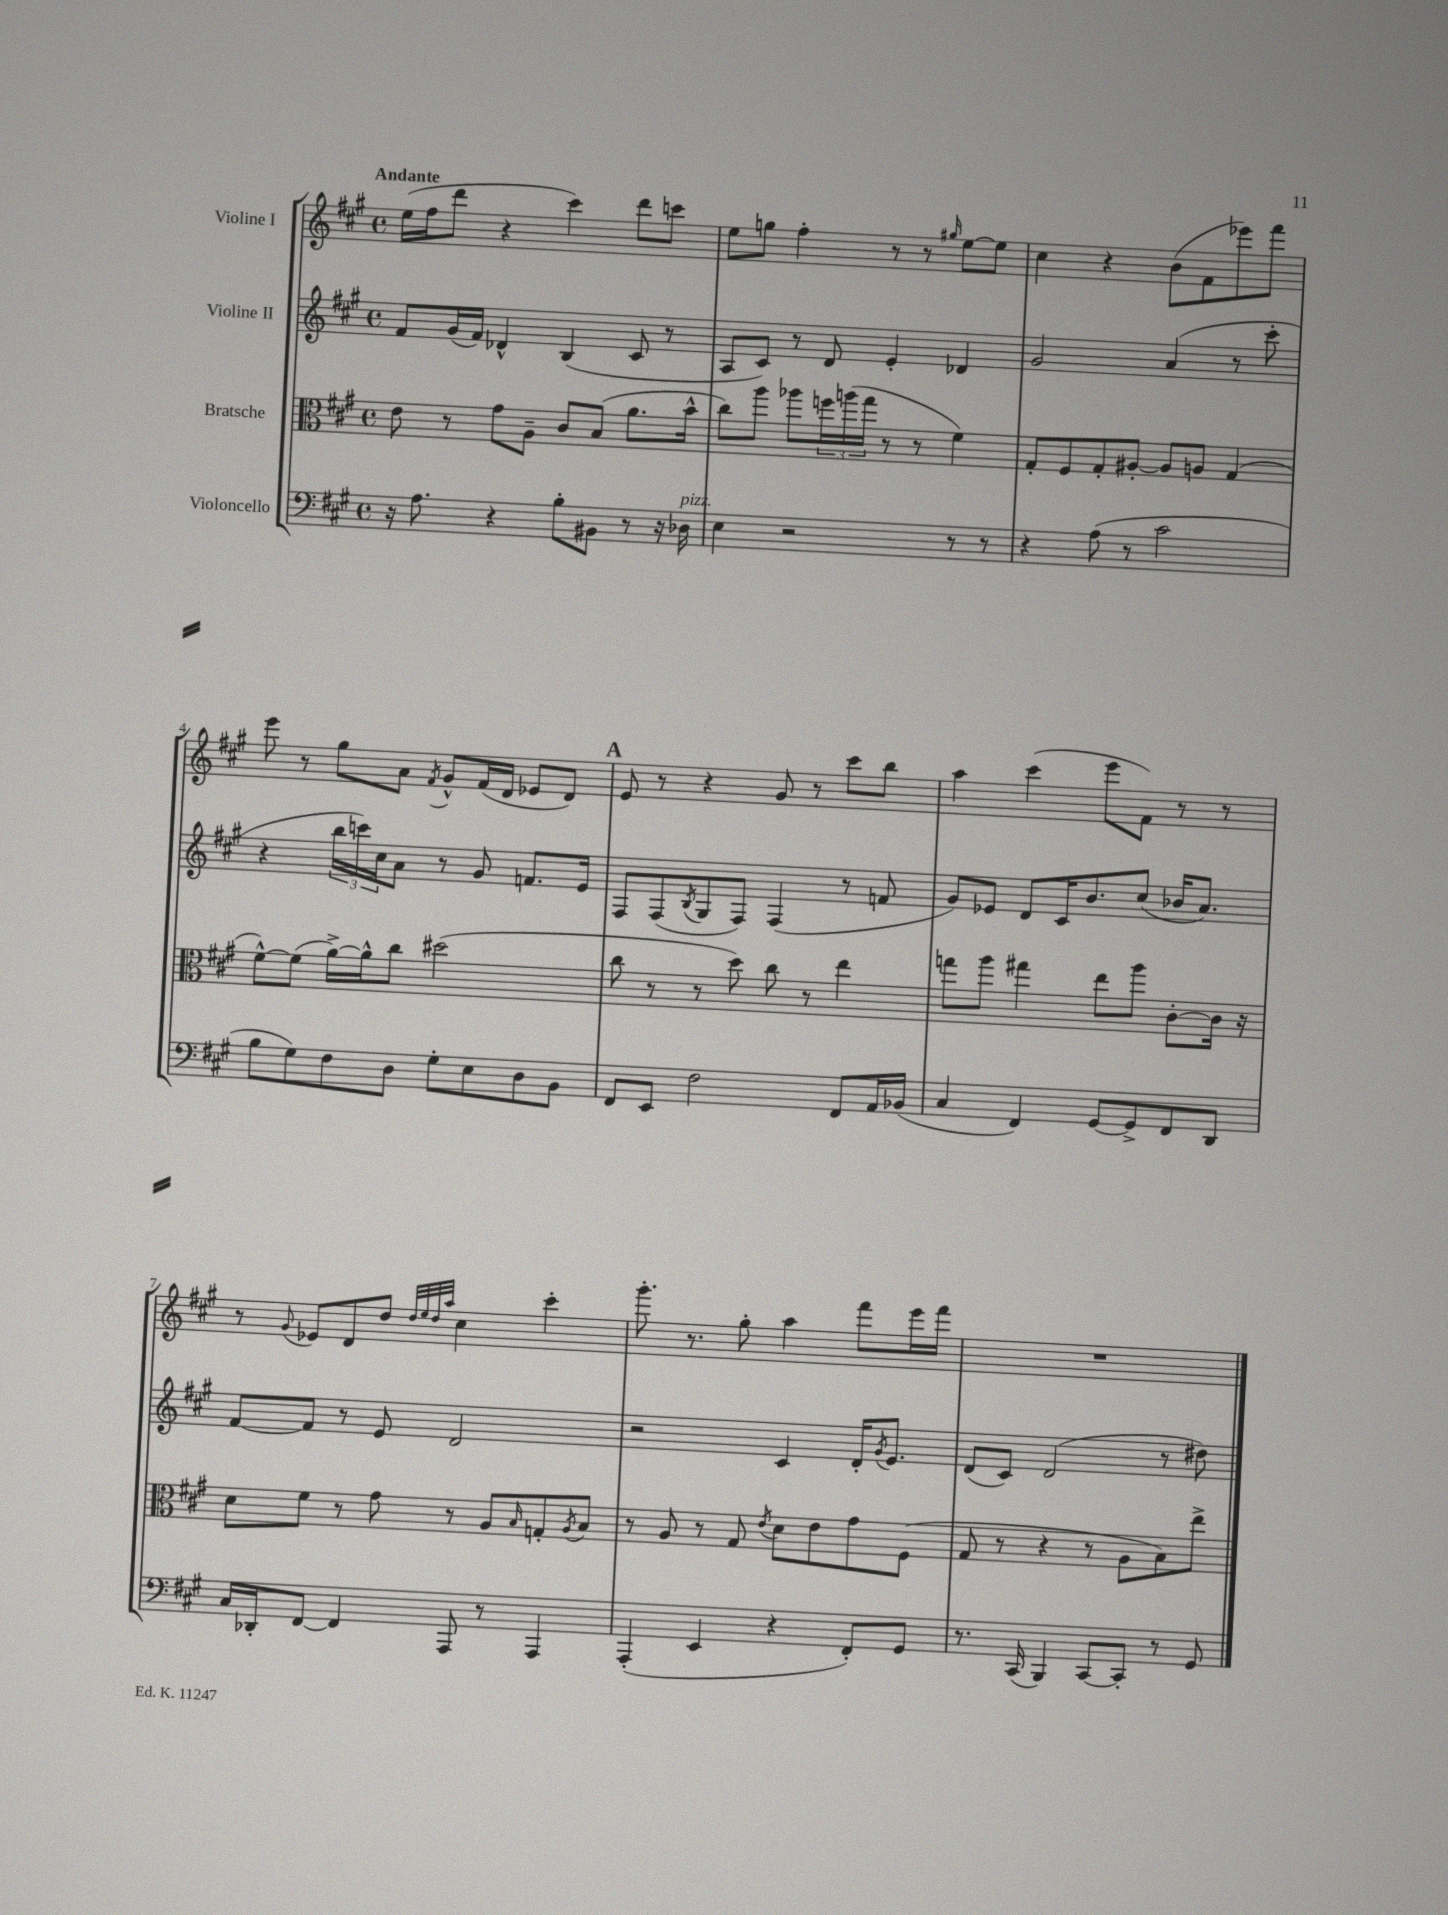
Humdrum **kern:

**kern	**kern	**kern	**kern
*part4	*part3	*part2	*part1
*staff4	*staff3	*staff2	*staff1
*I"Violoncello	*I"Bratsche	*I"Violine II	*I"Violine I
*clefF4	*clefC3	*clefG2	*clefG2
*k[f#c#g#]	*k[f#c#g#]	*k[f#c#g#]	*k[f#c#g#]
*M4/4	*M4/4	*M4/4	*M4/4
*met(c)	*met(c)	*met(c)	*met(c)
=1	=1	=1	=1
!	!	!	!LO:TX:a:B:t=Andante
16r	8e\	8f#/L	(16ee\LL
8.A\	.	.	16ff#\J
.	8r	(16g#/L	8ddd\J
.	.	16f#/JJ)	.
4r	8g#\L	4d-X^^/	4r
.	8A~\J	.	.
8B'\L	8c#/L	(4B/	4ccc#\)
8BB#X\J	(8B/J	.	.
8r	8.a\L	8c#/	8ddd\L
16r	.	8r	8cccn\J
!LO:TX:a:i:t=pizz.	!	!	!
16D-X\	16b^^\Jk	.	.
=2	=2	=2	=2
4E\	8cc#\L)	8A/L	8ee\L
.	8aa\J	8c#/J)	8ggn\J
2r	8aa-X\L	8r	4ff#'\
.	24ffn\L	8d/	.
.	(24aan\	.	.
.	24gg#\JJ	.	.
.	8r	4e'/	8r
.	8r	.	8r
.	.	.	16qqgg#X/
8r	4f#\)	4d-X/	[8ee\L
8r	.	.	8ee\J]
=3	=3	=3	=3
4r	8G#'/L	2g#/	4cc#\
.	8F#/	.	.
(8A\	8G#'/	.	4r
8r	[8A#X'/J	.	.
2c#\	8A#/L]	(4a/	(8b\L
.	8An/J	.	8f#\
.	(4G#/	8r	8eee-X\)
.	.	8ccc#'\	8fff#\J
!!LO:LB:g=z
=4	=4	=4	=4
8B\L	[8f#^^\L)	4r	8eee\
8G#\)	(8f#\J]	.	8r
8F#\	[16a^\LL)	24bb\LL	8gg#\L
.	.	24cccn\)	.
.	16a^^\J]	.	.
.	.	24cc#\J	.
8D\J	8cc#\J	8a\J	8a\J
.	.	.	8qf#/
8G#'\L	(2dd#X\	8r	8g#^^/L
8E\	.	8g#/	(16f#/L
.	.	.	16d/JJ
8D\	.	8.fn/L	8e-X/L
8BB\J	.	.	8d/J)
.	.	16e/Jk	.
!!LO:REH:place=s1:t=A
=5	=5	=5	=5
8FF#/L	8cc#\	8F#/L	8e/
8EE/J	8r	(8F#/	8r
.	.	8qB/	.
2F#\	8r	8G#/	4r
.	8dd\)	8F#/J)	.
.	8cc#\	(4F#/	8g#/
.	8r	.	8r
8FF#/L	4ee\	8r	8ccc#\L
16AA/L	.	8fn/	8bb\J
(16BB-X/JJ	.	.	.
=6	=6	=6	=6
4C#/	8ggn\L	8g#/L)	4aa\
.	8aa\J	8e-X/J	.
4FF#/)	4gg#X\	8d/L	(4ccc#\
.	.	16c#/K	.
.	.	8.b/	.
[8GG#/L	8ee\L	.	8eee\L
8GG#^/]	8aa\J	(8cc#/J	8f#\J)
8FF#/	[8c#'\L	16b-X/KL	8r
.	.	8.a/J)	.
8DD/J	16c#\Jk]	.	8r
.	16r	.	.
!!LO:LB:g=z
=7	=7	=7	=7
16C#/LL	8d\L	[8f#/L	8r
16DD-X'/J	.	.	.
.	.	.	8qqg#/
[8FF#/J	8f#\J	8f#/J]	8e-X/L
4FF#/]	8r	8r	8d/
.	8g#\	8e/	8dd/J
.	.	.	32qqdd/LLL
.	.	.	32qqee/
.	.	.	32qqdd/
.	.	.	32qqaa/JJJ
8AAA/	8r	2d/	4cc#\
8r	8A/L	.	.
.	16qqB/	.	.
4AAA/	8Gn'/	.	4ccc#'\
.	8qA/	.	.
.	8B/J	.	.
=8	=8	=8	=8
(4AAA'/	8r	2r	8.ggg#'\
.	8A/	.	.
.	.	.	8.r
4EE/	8r	.	.
.	8G#/	.	8gg#'\
.	8qe/	.	.
4r	8d\L	4c#/	4aa\
.	8e\	.	.
8FF#'/L)	8g#\	16d'/KL	8fff#\L
.	.	8qg#/	.
.	.	8.e/J	.
8GG#/J	(8F#\J	.	16eee\L
.	.	.	16fff#\JJ
=9	=9	=9	=9
8.r	8G#/	(8d/L	1r
.	8r	8c#/J)	.
(16CC#/	.	.	.
4BBB/)	4r	(2d/	.
[8CC#/L	8r	.	.
8CC#'/J]	8A\L	.	.
8r	8B\)	8r	.
8GG#/	8ee^\J	8dd#X\)	.
==	==	==	==
*-	*-	*-	*-
